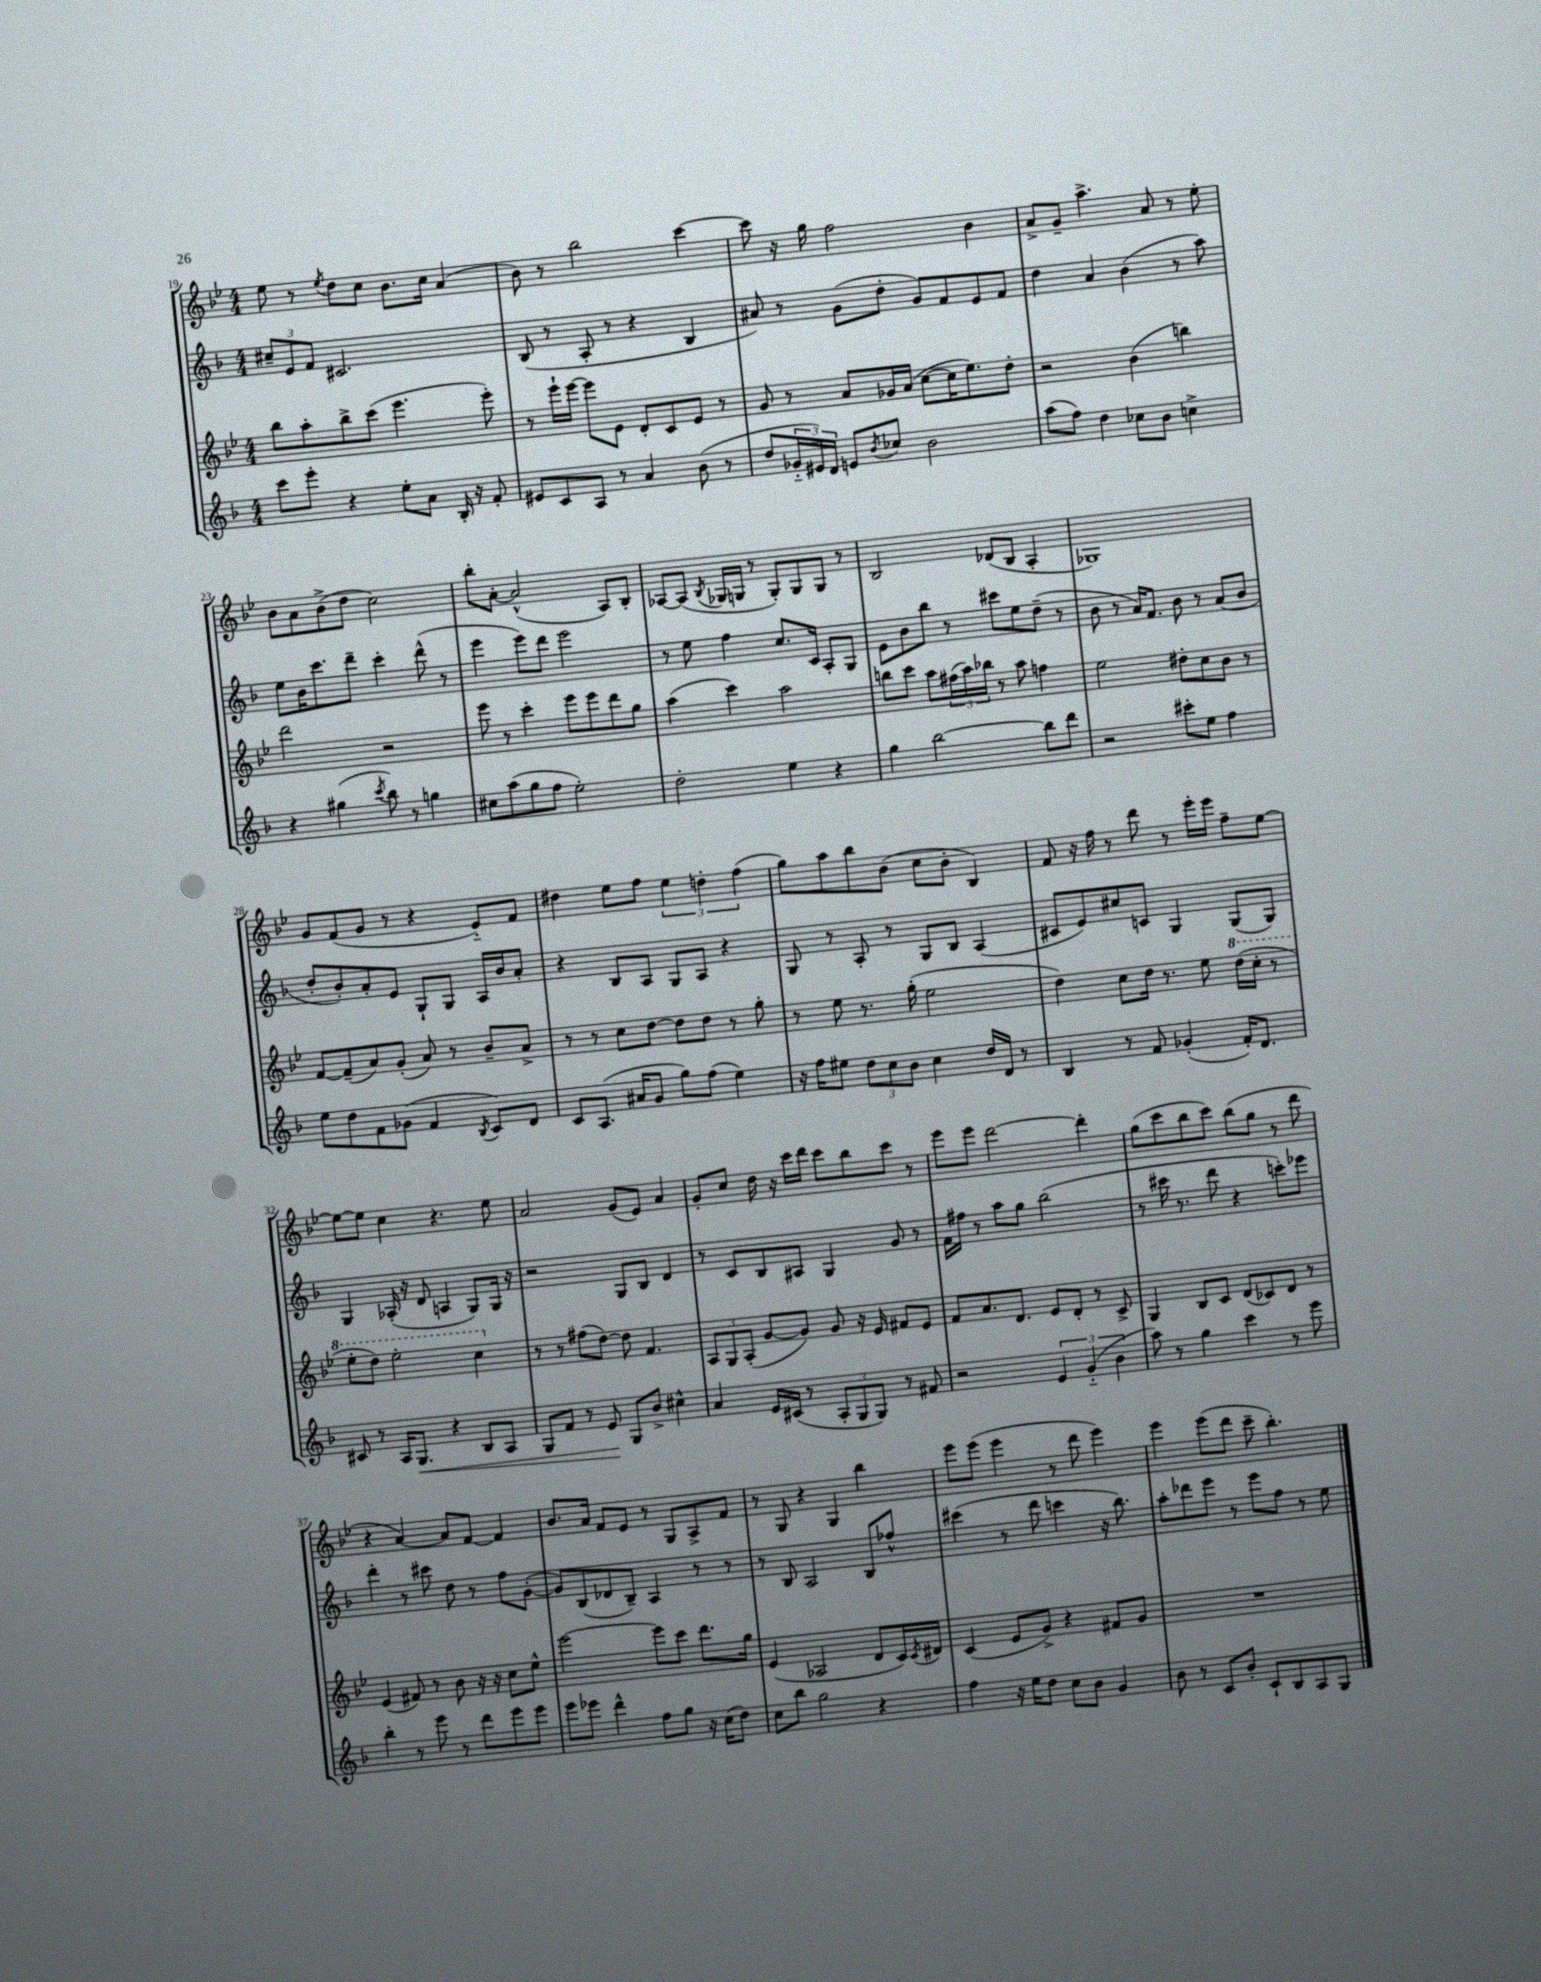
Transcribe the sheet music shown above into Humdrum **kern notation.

**kern	**kern	**kern	**kern
*staff4	*staff3	*staff2	*staff1
*clefG2	*clefG2	*clefG2	*clefG2
*k[b-]	*k[b-e-]	*k[b-]	*k[b-e-]
*M4/4	*M4/4	*M4/4	*M4/4
8ccc	8bb-	12cc#~	8ee-
.	.	12e	.
8eee'	8aa'	.	8r
.	.	12f	.
.	.	.	8qee-
4r	8bb-^	2.c#	8dd
.	(8ccc	.	8cc
8ee'	4.eee-	.	8.b-
8a	.	.	.
.	.	.	16cc
16B-'	.	.	(4a
16r	.	.	.
8f'	8eee-')	.	.
=	=	=	=
8e#	8r	(8B-	8b-)
8c	16eee-`	8r	8r
.	[16eee-	.	.
8A	8eee-]	8A'	2bb-
8r	8e-	8r	.
4a	8d'	4r	.
.	8c	.	.
(8b-	8e-	4B-	[4ccc
8r	8r	.	.
=	=	=	=
8dd	8g	8a#)	8ccc]
24g-'~	8r	8r	16r
24e#)	.	.	.
.	.	.	16gg
24d	.	.	.
8e	8a	(8g	2ff
8qb-	.	.	.
8cc-	16g-	8dd'	.
.	(16a	.	.
2b-	[8cc	8g)	.
.	16cc]	8f	.
.	8.ee-)	.	.
.	.	8e	4b-
.	8dd'	8f	.
=	=	=	=
(8aa	2r	4dd	8a^
8ff)	.	.	8g~
4dd	.	4a	4.aa^
8cc-	(4b-	(4b-	.
8b-	.	.	8a
4cc^	4bb)	8r	8r
.	.	8aa)	8ee-'
=	=	=	=
4r	2ddd	8ee	8b-
.	.	16b-	8a
.	.	8.ccc	.
(4gg#	.	.	(8b-^
.	.	8ddd~	8dd
8qccc	.	.	.
8bb-)	2r	4ccc'	2cc)
8r	.	.	.
4gg	.	(8ddd^^	.
.	.	8r	.
=	=	=	=
8cc#	8eee-	4eee	8bb-'
(8aa	8r	.	[8a'
8gg	4ccc'	8eee)	(2a^^]
8ff	.	8ddd	.
2ee')	8eee-	2eee	.
.	8eee-	.	.
.	8ddd	.	8A)
.	8gg	.	8B-'
=	=	=	=
2dd'	(4aa	8r	[8A-
.	.	8ee	(8A-]
.	.	.	8qB-
.	4ccc)	4ff	16G-
.	.	.	16G
.	.	.	8r
4ee	2aa	8.cc	8G')
.	.	.	8G
.	.	16c	.
4r	.	8A'	8G
.	.	8G	8r
=	=	=	=
4gg	8bb	8e	2B-
.	8ccc	8b-	.
[2bb-	8aa	8bb-	.
.	(24ff#	8r	.
.	24aa)	.	.
.	24bb-	.	.
.	8r	8ccc#	(8d-
.	8aa	8ee	8B-
8bb-]	4ff	(8dd~	4A'
8ddd	.	8r	.
=	=	=	=
2r	2ee-	8b-	1G-)
.	.	8r	.
.	.	16a)	.
.	.	8.f	.
8ccc#'	8dd#'	8b-	.
8ee	8cc	8r	.
4ff	8b-	(8a	.
.	8r	8b-	.
=	=	=	=
8ee	[8f	8dd'	8g
8dd	(8f~]	8b-')	(8f
8f	8a)	8a'	8g
(8g-	(8g'	8e	8r
4f	8a)	8G`	4r
.	8r	8G	.
8qB-	.	.	.
8c)	8b-~	16A	8e-'~)
.	.	16b-	.
8d	8a^	8a'	8f
=	=	=	=
8c	8r	4r	4dd#
(8.A	8r	.	.
.	8cc	8B-	8ee-
16a#	.	.	.
8g	[8dd	8A	8ff
8gg)	8dd]	8G	6ee-
(8ff	8dd	8A	.
.	.	.	6dd'
4ee)	8r	4r	.
.	.	.	(6ff
.	8gg'	.	.
=	=	=	=
16r	8r	8G	8gg)
16ff	.	.	.
8ee#	8ee-	8r	8aa
12dd	8.r	8A'	8bb-
12cc	.	.	.
.	.	8r	(8b-
12b-	.	.	.
.	(16gg'	.	.
4cc	2ee-	8G	8cc
.	.	8B-	8b-'
16dd	.	(4A	4B-)
16d	.	.	.
8r	.	.	.
=	=	=	=
4B-	4dd)	8c#	8f
.	.	8e)	16r
.	.	.	16ff
8r	8cc	8cc#	8r
8f	16dd	8c	8ddd
.	8.r	.	.
(4g-'	.	4G	8r
.	8ee-	.	16eee-'
.	.	.	16eee-
16f')	(16ddd	(8G	8ff~
8.d	16ccc'	.	.
.	8r	8G)	[8ee-
=	=	=	=
8c#	8eee-'	4G	8ee-_
8r	8ddd)	.	8ee-]
16A	2eee-'	(16A-'	4cc
8.G	.	16r	.
.	.	8d	.
4r	.	4A	4.r
8B-	4ccc	8G)	.
8A	.	16G	8ee-
.	.	16r	.
=	=	=	=
8G	8r	2r	2a
8f	8r	.	.
8r	(8ff#	.	.
8e	[8dd)	.	.
8G	8dd]	8G	(8g
8b-^	4.f	8B-	8e-)
4cc#^^	.	4d	4a
=	=	=	=
4a	12A	8r	8g'
.	12G	.	.
.	.	8c	8cc
.	(12A'	.	.
16e	[8g	8B-	16dd
(16c#	.	.	16r
8r	8g])	8A#	16ccc
.	.	.	16ddd
12A'	8g	4G	8ccc
12G	.	.	.
.	16r	.	8bb-
12G)	.	.	.
.	16e-	.	.
8r	8f#	8g	8ccc
8f#	8e-	8r	8r
=	=	=	=
2r	8f	16f	8eee-
.	.	16ff#	.
.	8.a	8r	8eee-
.	.	8aa	[2ddd
.	8.d	.	.
.	.	8gg	.
6e	8e-	(2bb-	.
.	8d'	.	.
(6g'~	.	.	.
.	8r	.	4ddd']
6b-	.	.	.
.	8c^	.	.
=	=	=	=
8aa)	4G	8r	(8gg
8r	.	16ccc#	8ccc
.	.	8.r	.
4gg	8B-	.	8bb-
.	8c	8ddd	8ccc)
4ccc	(8d	4r	(8bb-
.	8c-)	.	8gg
8r	8d	8ccc')	8r
8eee	8r	8eee-	8ddd
=	=	=	=
4bb-'	(4e-	4ddd'	4r
8r	8f#)	8r	[4a)
8eee	8r	8ccc#	.
8r	8b-	8dd	8a]
8ddd	16r	8r	[8f
.	16r	.	.
8eee	8cc	8ff	4f]
8eee	8ee-^^	([8g'	.
=	=	=	=
8eee	[2eee-	8g])	8.b-
8eee-	.	(8B-	.
.	.	.	16a
4ddd^^	.	8d-	8f
.	.	8B-~)	8e-
8ff	8eee-]	4A	8r
8gg	8ccc	.	8G
16r	8.ddd	8r	8A^
(16cc	.	.	.
8dd)	.	8r	8f
.	16gg	.	.
=	=	=	=
8cc	(4e-	8r	8r
8bb-	.	8B-	8G
2gg	2A-	2A	4r
.	.	.	4G
4r	8d	8B-	4bb-
.	16c)	8ff-^^	.
.	8qc	.	.
.	16d#	.	.
=	=	=	=
4ff	(4c	(4ccc#	8eee-
.	.	.	(8eee-
16r	8e-	8r	4eee-
16ee	.	.	.
8dd	8g^)	8ddd	.
8cc	4r	4ccc	8r
8b-	.	.	8ddd
4g	8f#	16r	4eee-)
.	.	8.bb-)	.
.	8g	.	.
=	=	=	=
8b-	1r	8aa'	4eee-
8r	.	8ddd-	.
8c	.	8eee	(8eee-
8b-'	.	8r	8ddd
8c`	.	8eee	8ccc~
8B-	.	8ff	4.bb-')
8A	.	8r	.
8G	.	8ee	.
==	==	==	==
*-	*-	*-	*-
